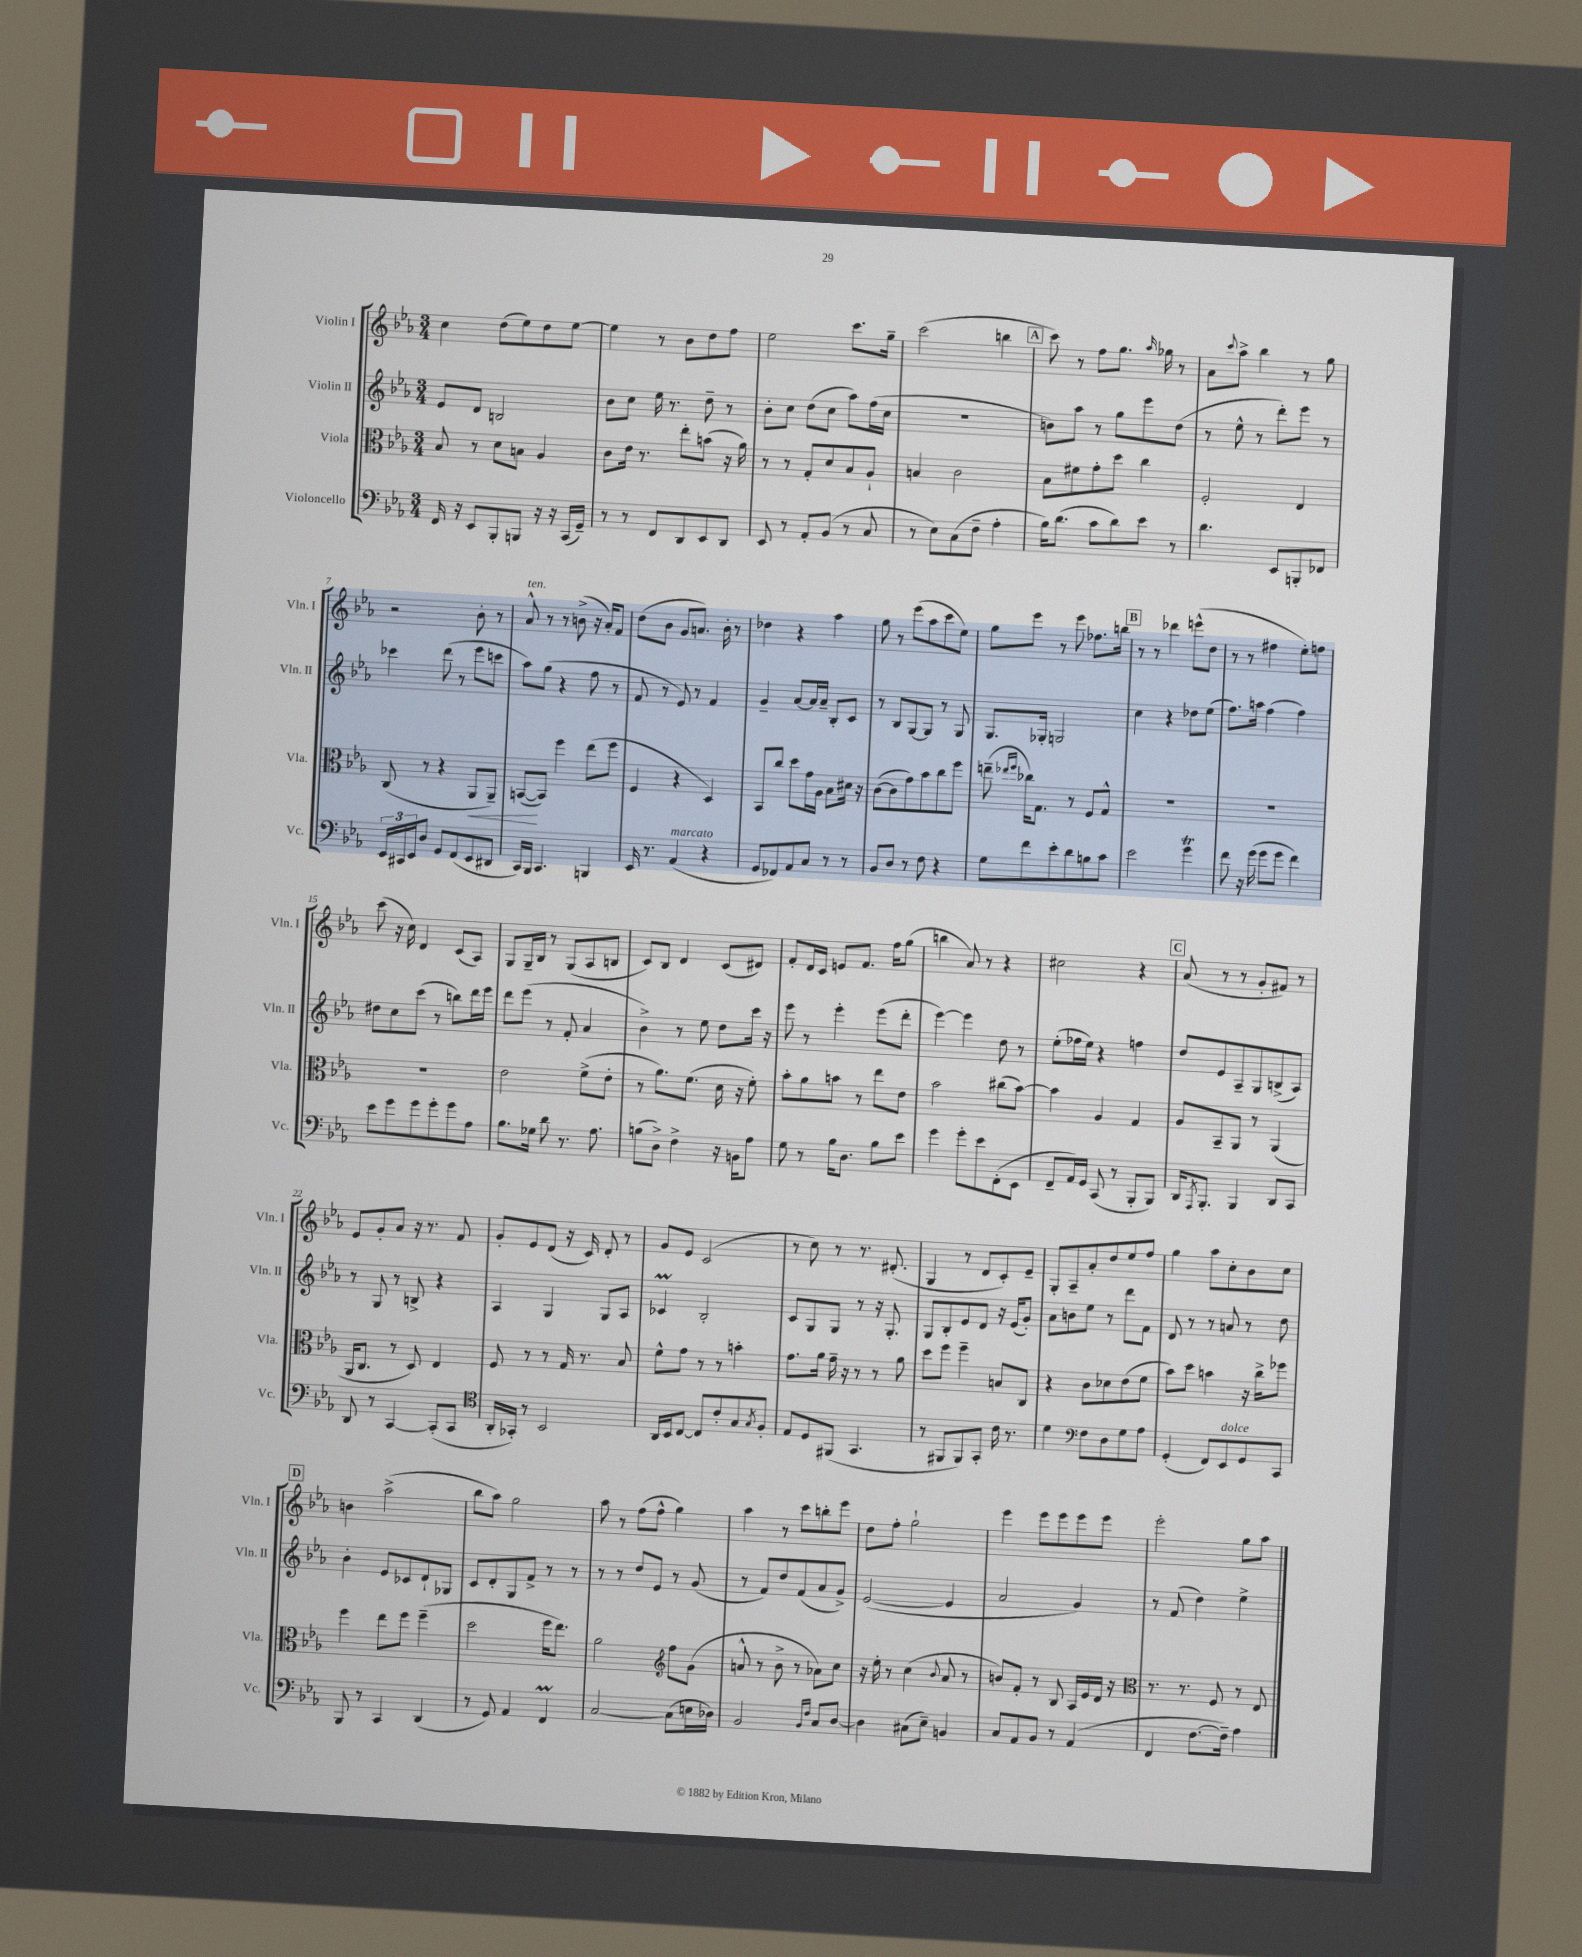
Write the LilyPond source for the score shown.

<<
\new StaffGroup <<
\new Staff = "s0" \with { instrumentName = "Violin I" shortInstrumentName = "Vln. I" } {
    \clef treble \key ees \major \numericTimeSignature \time 3/4
    c''4 d''8( ees''8) d''8 ees''8~ |
    ees''4 r8 bes'8 d''8 f''8 |
    ees''2 c'''8. g''16-- |
    c'''2( b''4 |
    \mark \markup { \box "A" } c'''8) r8 f''8 g''8. \grace { aes''16 } ges''16 r8 |
    aes'8 \appoggiatura { c'''8 } aes''8-> bes''4 r8 g''8 |
    r2 bes'8-. r8 |
    aes'8-^^\markup { \italic "ten." } r8 r8 b'8->( r16 aes'16-.) f'8 |
    d''8( bes'8 g'8 a'8.) bes'16-. r8 |
    des''4 r4 aes''4 |
    g''8 r8 ees'''8( aes''8 c'''8 ees''8) |
    g''8 ees'''8 r8 ees'''8 fes''8. b''16 |
    \mark \markup { \box "B" } r8 r8 des'''4 e'''8-^( d''8 |
    r8 r8 fis''4 ees''8-.) f''8 |
    c'''8( r16 c''16) d'4 c'8( aes8) |
    g8 g16-- bes16 r8 g8( aes8 b8 |
    c'8) bes8 d'4 c'8( dis'8) |
    f'8-. d'16 c'16 e'8 f'8. f''16 g''8( |
    b''4 aes'8) r8 r4 |
    cis''2 r4 |
    \mark \markup { \box "C" } aes'8( r8 r8 g'8-. fis'8) r8 |
    ees'8 g'8-. aes'8 r16 r8. f'8 |
    g'8-. ees'8 d'8( r16 c'16) d'8-. r8 |
    g'8 ees'8 c'2( |
    r8 c''8) r8 r8. dis'8.-.( |
    g4 r8 d'8 c'8-.) ees'8-- |
    g8-. aes8-- aes'8-. d''8 ees''8 f''8 |
    g''4 aes''8 c''8-. bes'8 c''8 |
    \mark \markup { \box "D" } b'4 aes''2->( |
    bes''8 aes''8) g''2 |
    aes''8 r8 f''8( f''8-^ g''4) |
    aes''4 r8 c'''8 b''8-. ees'''8 |
    d''8 f''8-. g''2-! |
    ees'''4 ees'''8 ees'''8 ees'''8 ees'''8 |
    ees'''2-. g''8 aes''8 \bar "|." |
}
\new Staff = "s1" \with { instrumentName = "Violin II" shortInstrumentName = "Vln. II" } {
    \clef treble \key ees \major \numericTimeSignature \time 3/4
    ees'8 d'8 b2 |
    bes'8 c''8 ees''16 r8. d''8-- r8 |
    bes'8-. c''8 d''8( c''8 aes''8) f''16( c''16 |
    R2. |
    \mark \markup { \box "A" } b'8) aes''8 r8 g''8 ees'''8 d''8( |
    r8 ees''8-^ r8 d'''8-.) ees'''8 r8 |
    ces'''4 d'''8( r8 ees'''8 c'''8 |
    aes''8) g''8( r4 f''8 r8 |
    f'8 r8 ees'8) r8 f'4 |
    g'4-- aes'8~ aes'16 aes'16-- bes8-. c'8 |
    r8 bes8 g8~ g8 r8 g8 |
    g8. ges16-. g2 |
    \mark \markup { \box "B" } c''4 r4 des''8 ees''8( |
    f''8.) a''16 f''4( f''4) |
    dis''8 c''8 c'''8( r8 b''8) d'''16 ees'''16 |
    d'''8 ees'''8( r8 f'8-. aes'4 |
    bes'4->) r8 ees''8 d''8 c'''16 r16 |
    ees'''8 r8 ees'''4-. ees'''8( d'''8-. |
    ees'''4~) ees'''4 d''8 r8 |
    ees''8-.( fes''16 ees''16) r4 f''4 |
    \mark \markup { \box "C" } d''8 ees'8 aes8-- g8 b8->( aes8) |
    r8 g8 r8 b8-> r4 |
    aes4 g4 g8 aes8 |
    ces'4\prall bes2-. |
    c'8 g8 g8 r8 r16 g8.-. |
    g8 bes8-. ees'8 d'8 r16 ees'16( g'8-.) |
    aes'8 b'8 ees''8 r8 d'''8 f'8 |
    d'8 r8 r8 a'8 r8 d''8 |
    \mark \markup { \box "D" } bes'4-. ees'8 ces'8 d'8-! ges8 |
    c'8 d'8-. g8 f'8-> r8 r8 |
    r8 r8 d''8 ees'8 r8 g'8( |
    r8 f'8) d''8 f'8( aes'8 g'8->) |
    ees'2~( ees'4 |
    aes'2 g'4) |
    r8 f'8( d''4) ees''4-> \bar "|." |
}
\new Staff = "s2" \with { instrumentName = "Viola" shortInstrumentName = "Vla." } {
    \clef alto \key ees \major \numericTimeSignature \time 3/4
    bes8 r8 d'8 b8 aes4 |
    c'8 ees'16 r8. ees''8-. b'8( r16 aes'16) |
    r8 r8 g8-. d'8 bes8 aes8-! |
    b4 c'2 |
    \mark \markup { \box "A" } bes8 fis'8 g'8-. d''8 c''4 |
    f2-. ees4 |
    c8( r8 r4 aes,8\< aes,8--) |
    b,8~\!( b,8) f''4 ees''8( f''8 |
    f4 r4 d4) |
    bes,8 c''8 d''8 g'16 aes16 bes8 dis'16 r16 |
    c'8~( c'8 g'8) bes'8 c''8 f''8 |
    e''8--( \grace { ees''16 f''16 } ces''16) g8. r8 f8 g8-^ |
    \mark \markup { \box "B" } R2. |
    R2. |
    R2. |
    ees'2 f'8->( ees'8-. |
    r8 aes'8.) f'8.( d'16 r16 f'8-.) |
    bes'8-. aes'8 b'8 r8 ees''8 ees'8 |
    bes'2 cis''8( bes'8~) |
    bes'4 aes4 g4 |
    \mark \markup { \box "C" } aes8 bes,8-- aes,8 r8 aes,4( |
    aes,16 c8. r8 d8) ees4 |
    f8 r8 r8 g16 r8. bes8 |
    f'8-^ g'8 r8 r8 b'4-. |
    g'8. aes'16 g'16-- r16 r8 r8 aes'8 |
    d''8 f''8 f''4-- b8 c8 |
    r4 c'8 des'8 ees'8( f'8 |
    bes'8) d''8 b'4 r16 c''16-> fes''8 |
    \mark \markup { \box "D" } f''4 ees''8 f''8 f''4--( |
    d''2 f''16 ees''8.) |
    aes'2 \clef treble f''8 g'8( |
    a'8-^ r8 bes'8-> r8 aes'8) c''8 |
    r16 ees''16-. r8 c''4( \appoggiatura { bes'8 } aes'8 r8 |
    b'8) f'8-. r8 bes8 aes16 ees'16 d'16 r16 |
    \clef alto r8. r8. f8 r8 ees8 \bar "|." |
}
\new Staff = "s3" \with { instrumentName = "Violoncello" shortInstrumentName = "Vc." } {
    \clef bass \key ees \major \numericTimeSignature \time 3/4
    f,16 r16 ees,8 bes,,8-. b,,8 r16 r16 c,16( g,16--) |
    r8 r8 f,8 d,8 ees,8 d,8 |
    ees,8 r8 aes,8-. bes,8( r8 c8 |
    r8 ees8) c8( f8-- aes4-. |
    \mark \markup { \box "A" } bes16) d'8.( c'8 d'8) ees'8 r8 |
    d'4. ees,8 b,,8-. fes,8 |
    \tuplet 3/2 { ees,16 cis,16 ees,16 } d8 g,8 f,8( ees,8 dis,8 |
    c,16) bes,,16 c,4. b,,4 |
    ees,16 r8. aes,4^\markup { \italic "marcato" }( r4 |
    g,8 fes,8) aes,8 c8 r8 r8 |
    bes,8 d8 r8 f8 r4 |
    g8 f'8 ees'8-. d'8 b8 c'8 |
    \mark \markup { \box "B" } ees'2 g'4\trill |
    f'8 r16 g'16( g'8 g'8 f'4) |
    ees'8 g'8 g'8 g'8-. g'8 aes8 |
    bes8. ges16 d'8 r8. aes8. |
    b8( d8->) f4-> r16 b,16 aes8 |
    g8 r8 bes16 d8. bes8 ees'8 |
    g'4 g'8-. ees'8 f,8-.( ees,8 |
    f,8-- aes,16) g,16 c,8( r8 bes,,8-. bes,,8) |
    \mark \markup { \box "C" } d,16 \acciaccatura { aes,,8 } bes,,8.-. bes,,4 d,8 c,8 |
    d,8 r8 c,4~ c,8-.( c,8 |
    \clef tenor aes,16-. ges,16-.) r8 bes,2 |
    aes,16 bes,16 c8~ c8 c'8-. g8 \acciaccatura { g8 } f8-. |
    ees8 d8 fis,8( g,4. |
    r8 fis,8 fis,8) g,8-. c'16 r8. |
    d'4 \clef bass f8 d8 g8 aes8 |
    g,4-.( f,8) ees,8^\markup { \italic "dolce" } g,8 c,8 |
    \mark \markup { \box "D" } bes,,8 r8 c,4 d,4( |
    r8 g,8) aes,4 f,4\prall |
    c2~ c8( e16 des16) |
    bes,2 \grace { bes,16 f16 } c8 d8~ |
    d4 cis8( ees8--) b,4 |
    c8 aes,8 bes,8 r8 aes,4( |
    f,4 f8.~ f16--) aes4 \bar "|." |
}
>>
>>
